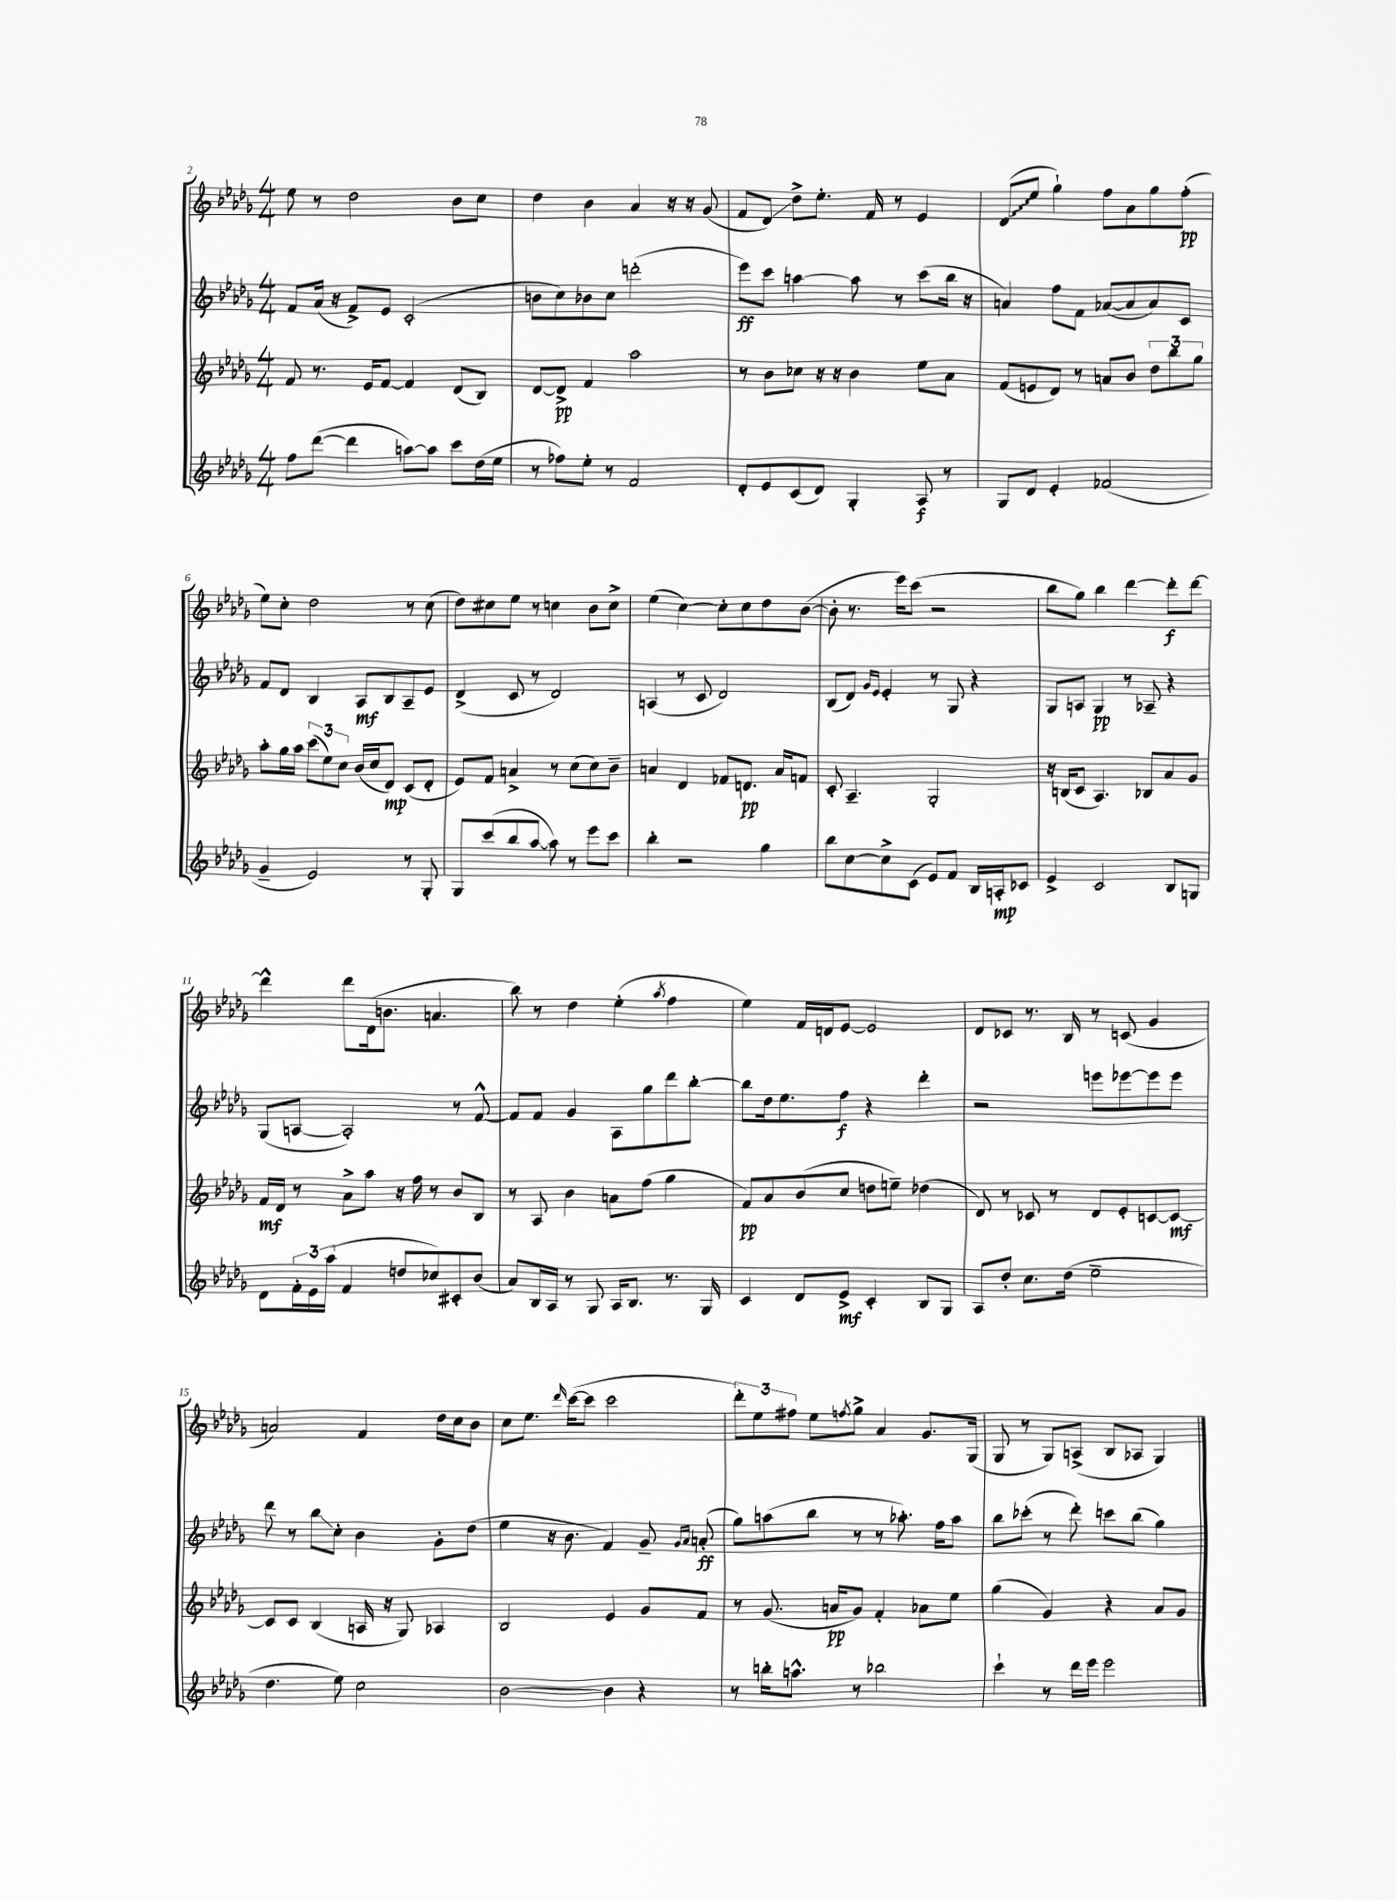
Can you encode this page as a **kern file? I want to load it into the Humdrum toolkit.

**kern	**kern	**kern	**kern
*staff4	*staff3	*staff2	*staff1
*clefG2	*clefG2	*clefG2	*clefG2
*k[b-e-a-d-g-]	*k[b-e-a-d-g-]	*k[b-e-a-d-g-]	*k[b-e-a-d-g-]
*M4/4	*M4/4	*M4/4	*M4/4
8ff\L	8f/	8f/L	8ee-\
([8ddd-\J	8.r	(16a-/Jk	8r
.	.	16r	.
4ddd-\]	.	8f^/L)	2dd-\
.	16e-/LK	.	.
.	[8f/J	8e-/J	.
[8aa\L)	4f/]	(2c'/	.
8aa\]J	.	.	.
8ccc\L	(8d-/L	.	8b-\L
(16dd-\L	8B-/J)	.	8cc\J
16ee-\JJ	.	.	.
=	=	=	=
8r	[8d-/L	8b\L	4dd-\
8ff-\L)	8d-^/]J	8cc\)	.
8ee-'\J	4f/	8b-\	4b-\
8r	.	8cc\J	.
2f/	2aa-\	(2ddd'\	4a-/
.	.	.	16r
.	.	.	16r
.	.	.	(8g-/
=	=	=	=
8d-'/L	8r	8eee-\L)	8f/L
8e-/	8b-\L	8ccc\J	8d-/J)
(8c/	8cc-\J	[4aa\	8dd-^\L
8d-/J)	16r	.	8.ee-'\J
.	16r	.	.
4G-'/	4b-\	8aa\]	.
.	.	.	16f/
.	.	8r	8r
8A-/	8ee-\L	(8ccc\L	4e-/
8r	8a-\J	16bb-\Jk	.
.	.	16r	.
=	=	=	=
8G-/L	(8f/L	4a/)	(8d-/L
8d-/J	8e/	.	8ee-/J
4e-'/	8d-/J)	8ff\L	4gg-`\)
.	8r	8f\J	.
(2f-/	8a/L	([8a-/L	8ff\L
.	8b-/J	8a-/]	8a-\
.	12dd-\L	8a-/)	8gg-\
.	12bb-\	.	.
.	.	8c/J	(8ff'\J
.	12gg-\J	.	.
=	=	=	=
4g-~/	8aa-'\L	8f/L	8ee-\L)
.	16gg-\L	8d-/J	8cc'\J
.	16aa-\JJ	.	.
2e-/)	(12ccc\L	4B-/	2dd-\
.	12ee-\)	.	.
.	12cc\J	.	.
.	(16b-/LL	8A-/L	.
.	16cc/J	.	.
.	8d-/J)	8B-/	.
8r	(8c/L	8A-~/	8r
8G-'/	8d-'/J	8e-/J	(8cc\
=	=	=	=
8G-/L	8e-/L)	(4d-^/	8dd-\L)
(8ccc/	8f/J	.	8cc#\
8bb-/	4a^/	8c/	8ee-\J
[8aa-/J	.	8r	8r
8aa-\])	8r	2d-/)	4cc\
8r	(8cc\L	.	.
8eee-\L	8cc\)	.	8b-\L
8ccc\J	8b-~\J	.	8cc^\J
=	=	=	=
4bb-'\	4a/	(4A/	(4ee-\
2r	4d-/	8r	[4cc\)
.	.	8c/	.
.	8f-/L	2d-/)	8cc'\]L
.	8.d/J	.	8cc\
4gg-\	.	.	8dd-\
.	16a/LK	.	.
.	8f/J	.	([8b-\J
=	=	=	=
8bb-\L	8c'/	(8B-/L	8b-'\]
[8cc\	4.A-~/	8d-/J)	8.r
.	.	16qqg-/LL	.
.	.	16qqe-/JJ	.
8cc^\]	.	4e-'/	.
.	.	.	16eee-\LK)
(8c\J	.	.	(8ccc\J
8e-/L)	2G-'/	8r	2r
8f/J	.	8G-/	.
16B-/LL	.	4r	.
16A'/J	.	.	.
8c-/J	.	.	.
=	=	=	=
4e-^/	16r	8G-/L	8bb-\L
.	(16B/LK	.	.
.	8c/J	8A/J	8gg-\J)
2c/	4.A-/)	4G-/	4bb-\
.	.	8r	[4ddd-\
.	8B-/L	8A-~/	.
8B-/L	8a-/	4r	8ddd-'\]L
8G/J	8g-/J	.	[8ddd-\J
=	=	=	=
8d-\L	16f/LL	(8G-/L	4ddd-^^\]
.	16d-/JJ	.	.
24f'\L	8r	[8A/J	.
24e-\	.	.	.
(24aa-\JJ	.	.	.
4f/	8a-^\L	2A'/])	8ddd-\L
.	8aa-\J	.	(16d-\k
.	.	.	8.b\J
8dd/L	16r	.	.
.	16ff\	.	.
8cc-/)	8r	.	4.a/
8c#'/	8b-/L	8r	.
(8b-/J	8B-/J	[8f^^/	.
=	=	=	=
8a-/L)	8r	8f/]L	8bb-\)
16B-/L	8A-/	8f/J	8r
16A-/JJ	.	.	.
8r	4b-\	4g-/	4dd-\
8G-/	.	.	.
16A-/LK	8a\L	8A-\L	(4ee-'\
8.B-/J	.	.	.
.	(8ff\J	8gg-\	.
.	.	.	8qaa-/
8.r	4gg-\	8ddd-\	4ff\
.	.	[8bb-'\J	.
16G-/	.	.	.
=	=	=	=
4c/	8f/L)	8bb-\]L	4ee-\)
.	8a-/	16dd-\k	.
.	.	8.ee-\	.
8d-/L	(8b-/	.	16f/LL
.	.	.	16d/J
8e-^/J	8cc/J	8ff\J	[8e-/J
4c'/	8dd\L	4r	2e-/]
.	8ee~\J)	.	.
8B-/L	(4dd-\	4ddd-'\	.
8G-/J	.	.	.
=	=	=	=
8A-/L	8d-/)	2r	8d-/L
8dd-'/J	8r	.	8c-/J
8.cc\L	8c-/	.	8.r
.	8r	.	.
(16dd-\Jk	.	.	16B-/
2ee-~\	8d-/L	8eee\L	8r
.	8e-'/	[8eee-\	(8c/
.	[8c/	8eee-\]	4g-/
.	8c/_J	8eee-\J	.
=	=	=	=
4.dd-\	8c/]L	8ddd-\	2a/)
.	8c/J	8r	.
.	(4B-/	8bb-\L	.
8ee-\)	.	8cc'\J	.
2cc\	16A/	4b-\	4f/
.	16r	.	.
.	8G-/)	.	.
.	4A-/	8g-'\L	16dd-\LL
.	.	.	16cc\J
.	.	(8dd-\J	8b-\J
=	=	=	=
[2b-\	2B-/	4ee-\	8cc\L
.	.	.	8.ee-\J
.	.	16r	.
.	.	.	16qqddd-/
.	.	8.b-\	([16ccc\LK
.	.	.	8ccc\]J
4b-\]	4e-/	4f/)	2ccc\
4r	8g-/L	8g-~/	.
.	.	16qqg-/LL	.
.	.	16qqa-/JJ	.
.	8f/J	(8a'/	.
=	=	=	=
8r	8r	8gg-\L)	12ddd-'\L)
.	.	.	12ee-\
16bb'\LK	(8.g-/	(8aa\	.
.	.	.	12ff#\J
8.aa^^\J	.	.	.
.	.	8bb-\J	8ee-\L
.	16a/LK	.	.
.	.	.	8qff/
8r	8g-/J)	8r	8gg-^\J
2bb-\	4f'/	8r	4a-/
.	.	8.aa-'\)	.
.	8a-\L	.	8.g-/L
.	.	16ff\LK	.
.	8ee-\J	8aa-\J	.
.	.	.	(16G-/Jk
=	=	=	=
4ccc`\	(4gg-\	8bb-\L	8G-/
.	.	(8ccc-'\J	8r
8r	4g-/)	8r	8G-/L)
16ddd-\LL	.	8ddd-'\)	(8A^/J
16eee-\JJ	.	.	.
2eee-\	4r	8ccc\L	8B-/L
.	.	(8bb-\J	8A-/J
.	8a-/L	4gg-\)	4G-/)
.	8g-/J	.	.
==	==	==	==
*-	*-	*-	*-
